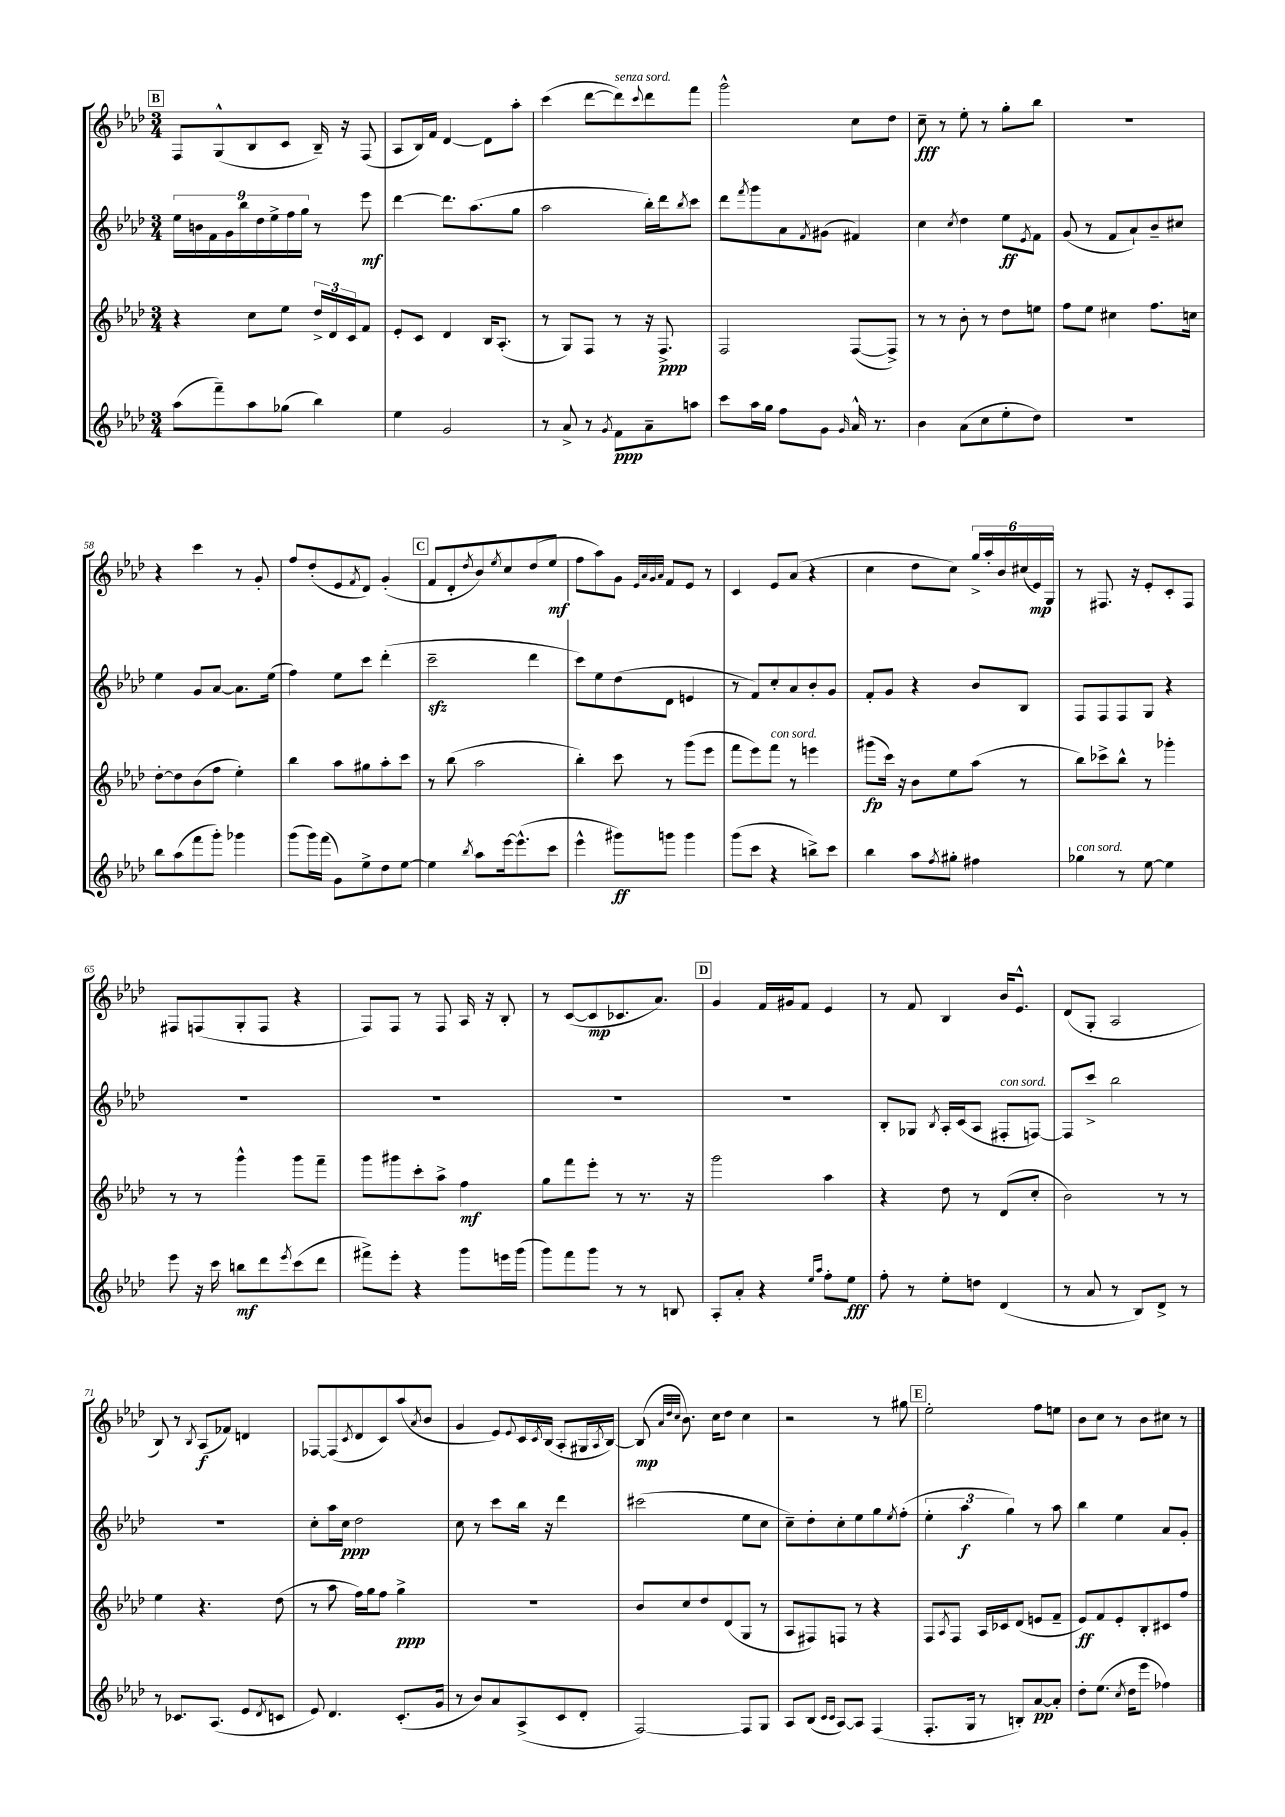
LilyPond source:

<<
\new StaffGroup <<
\new Staff = "s0" {
    \clef treble \key aes \major \numericTimeSignature \time 3/4
    \mark \markup { \box "B" } f8 g8-^( bes8 c'8 bes16--) r16 f8( |
    aes8 bes16) f'16 des'4~ des'8 aes''8-. |
    c'''4( des'''8~ des'''8^\markup { \italic "senza sord." }) \appoggiatura { c'''8 } des'''8 f'''8 |
    g'''2-^ c''8 des''8 |
    c''8--\fff r8 ees''8-. r8 g''8-. bes''8 |
    R2. |
    r4 c'''4 r8 g'8-. |
    f''8 des''8-.( ees'8 \acciaccatura { f'8 } des'8) g'4-.( |
    \mark \markup { \box "C" } f'8 des'8-. \acciaccatura { des''8 } bes'8) \acciaccatura { ees''8 } c''8 des''8( ees''8\mf |
    f''8 aes''8) g'8 \grace { ees'32 aes'32 g'32 aes'32 } f'8 ees'8 r8 |
    c'4 ees'8 aes'8( r4 |
    c''4 des''8 c''8) \tuplet 6/4 { g''16-> aes''16-. bes'16 cis''16( ees'16\mp) g16 } |
    r8 fis8. r16 ees'8-. c'8-. fis8 |
    fis8 f8( g8-. f8 r4 |
    f8) f8 r8 f8 aes16 r16 bes8-. |
    r8 c'8~( c'8\mp ces'8. aes'8.) |
    \mark \markup { \box "D" } g'4 f'16 gis'16 f'8 ees'4 |
    r8 f'8 bes4 bes'16 ees'8.-^ |
    des'8( g8-. aes2 |
    bes8) r8 \acciaccatura { bes8 } aes8\f( fes'8) d'4 |
    fes8~ fes8( \acciaccatura { c'8 } des'8 c'8) aes''8( \acciaccatura { aes'8 } bes'8 |
    g'4 ees'8) \appoggiatura { ees'8 } c'16 \acciaccatura { c'8 } bes16( aes8-. gis16 \acciaccatura { aes8 } bes16~) |
    bes8\mp( \grace { aes'32 des''32 c''32 } bes'8.) c''16 des''8 c''4 |
    r2 r8 gis''8 |
    \mark \markup { \box "E" } ees''2-. f''8 e''8 |
    bes'8 c''8 r8 bes'8 cis''8 r8 \bar "|." |
}
\new Staff = "s1" {
    \clef treble \key aes \major \numericTimeSignature \time 3/4
    \mark \markup { \box "B" } \tuplet 9/8 { ees''16 b'16 f'16 g'16 bes''16 des''16 ees''16-> f''16 g''16 } r8 ees'''8\mf |
    des'''4~ des'''8. aes''8.( g''8 |
    aes''2 bes''16-.) des'''16 \acciaccatura { bes''8 } c'''8 |
    des'''8 \acciaccatura { f'''8 } g'''8 aes'8 \acciaccatura { f'8 } gis'8( fis'4) |
    c''4 \acciaccatura { c''8 } des''4 ees''8\ff \acciaccatura { ees'8 } f'8 |
    g'8( r8 f'8 aes'8-!) bes'8-- cis''8 |
    ees''4 g'8 aes'8~ aes'8. ees''16( |
    f''4) ees''8 c'''8 des'''4-.( |
    \mark \markup { \box "C" } c'''2--\sfz des'''4 |
    c'''8) ees''8 des''8( des'8 e'4 |
    r8 f'8) c''8-. aes'8 bes'8-. g'8 |
    f'8-. g'8 r4 bes'8 bes8 |
    f8 f8 f8 g8 r4 |
    R2. |
    R2. |
    R2. |
    \mark \markup { \box "D" } R2. |
    bes8-. ges8 \acciaccatura { bes8 } aes16-. c'16( aes8 fis8-.^\markup { \italic "con sord." } f8~) |
    f8 c'''8-> bes''2 |
    R2. |
    c''8-. aes''16 c''16\ppp des''2 |
    c''8 r8 c'''8 bes''16 r16 des'''4 |
    cis'''2( ees''8 c''8 |
    c''8--) des''8-. c''8-. ees''8 g''8 \acciaccatura { ees''8 } f''8-.( |
    \mark \markup { \box "E" } \tuplet 3/2 { ees''4-. aes''4\f g''4) } r8 aes''8 |
    bes''4 ees''4 aes'8 g'8-. \bar "|." |
}
\new Staff = "s2" {
    \clef treble \key aes \major \numericTimeSignature \time 3/4
    \mark \markup { \box "B" } r4 c''8 ees''8 \tuplet 3/2 { des''16-> des'16 c'16 } f'8 |
    ees'8-. c'8 des'4 bes16 aes8.-.( |
    r8 g8) f8 r8 r16 f8.->\ppp |
    f2 f8~( f8->) |
    r8 r8 bes'8-. r8 des''8 e''8 |
    f''8 ees''8 cis''4 f''8. c''16 |
    des''8~-. des''8 bes'8( f''8 ees''4-.) |
    bes''4 aes''8 gis''8 aes''8-. c'''8 |
    \mark \markup { \box "C" } r8 bes''8( aes''2 |
    bes''4-.) c'''8 r8 g'''8( ees'''8 |
    f'''8 ees'''8) f'''8^\markup { \italic "con sord." } r8 e'''4 |
    gis'''8\fp( c'''16) r16 bes'8 ees''8 aes''8( r8 |
    bes''8) ces'''8-> bes''8-^ r8 ges'''4-. |
    r8 r8 g'''4-^ g'''8 f'''8-- |
    g'''8 gis'''8 c'''8-. aes''8-> f''4\mf |
    g''8 f'''8 ees'''8-. r8 r8. r16 |
    \mark \markup { \box "D" } g'''2 aes''4 |
    r4 des''8 r8 des'8( c''8-. |
    bes'2) r8 r8 |
    ees''4 r4. des''8( |
    r8 aes''8 f''16) g''16 f''8 g''4->\ppp |
    R2. |
    bes'8 c''8 des''8 des'8( g8 r8 |
    aes8 fis8) f8 r8 r4 |
    \mark \markup { \box "E" } f8 \acciaccatura { aes8 } f8 aes16 ces'16 des'8( e'8 f'8-- |
    ees'8\ff) f'8 ees'8-. bes8-. cis'8 f''8 \bar "|." |
}
\new Staff = "s3" {
    \clef treble \key aes \major \numericTimeSignature \time 3/4
    \mark \markup { \box "B" } aes''8( f'''8--) aes''8 ges''8( bes''4) |
    ees''4 g'2 |
    r8 aes'8-> r8 \acciaccatura { g'8 } f'8\ppp aes'8-- a''8 |
    c'''8 aes''16 g''16 f''8 g'8 \grace { g'16 } aes'16-^ r8. |
    bes'4 aes'8( c''8 ees''8-. des''8) |
    R2. |
    bes''8 aes''8( f'''8 g'''8-.) ges'''4 |
    g'''8( g'''16) f'''16( g'8) ees''8-> des''8 ees''8~ |
    \mark \markup { \box "C" } ees''4 \acciaccatura { bes''8 } aes''8 ees'''16~ ees'''8.-^( c'''8 |
    ees'''4-^ gis'''8\ff) g'''8 g'''4 |
    g'''8( c'''8 r4 b''8->) c'''8 |
    bes''4 aes''8 \acciaccatura { f''8 } gis''8-. fis''4 |
    ges''4^\markup { \italic "con sord." } r8 ees''8~ ees''4 |
    ees'''8 r16 c'''16 b''8\mf des'''8 \acciaccatura { ees'''8 } c'''8( des'''8 |
    fis'''8->) ees'''8-. r4 g'''8 e'''16 g'''16( |
    g'''8) f'''8 g'''8 r8 r8 b8 |
    \mark \markup { \box "D" } aes8-. aes'8-. r4 \grace { ees''16 aes''16 } f''8-. ees''8\fff |
    f''8-. r8 ees''8-. d''8 des'4( |
    r8 aes'8 r8 bes8) des'8-> r8 |
    r8 ces'8. aes8.( ees'8 \acciaccatura { des'8 } c'8 |
    ees'8) des'4. c'8.-.( g'16 |
    r8 bes'8) aes'8 aes8->( c'8 des'8-. |
    f2~) f8 g8 |
    aes8 bes8( \grace { c'16 c'16 } aes8~) aes8 f4( |
    \mark \markup { \box "E" } f8.-. g16 r8 b8-.) aes'8~\pp aes'8-. |
    des''8-. ees''8.( \acciaccatura { c''8 } des''16 ees'''8 fes''4) \bar "|." |
}
>>
>>
\layout { \context { \Score currentBarNumber = #52 } }
